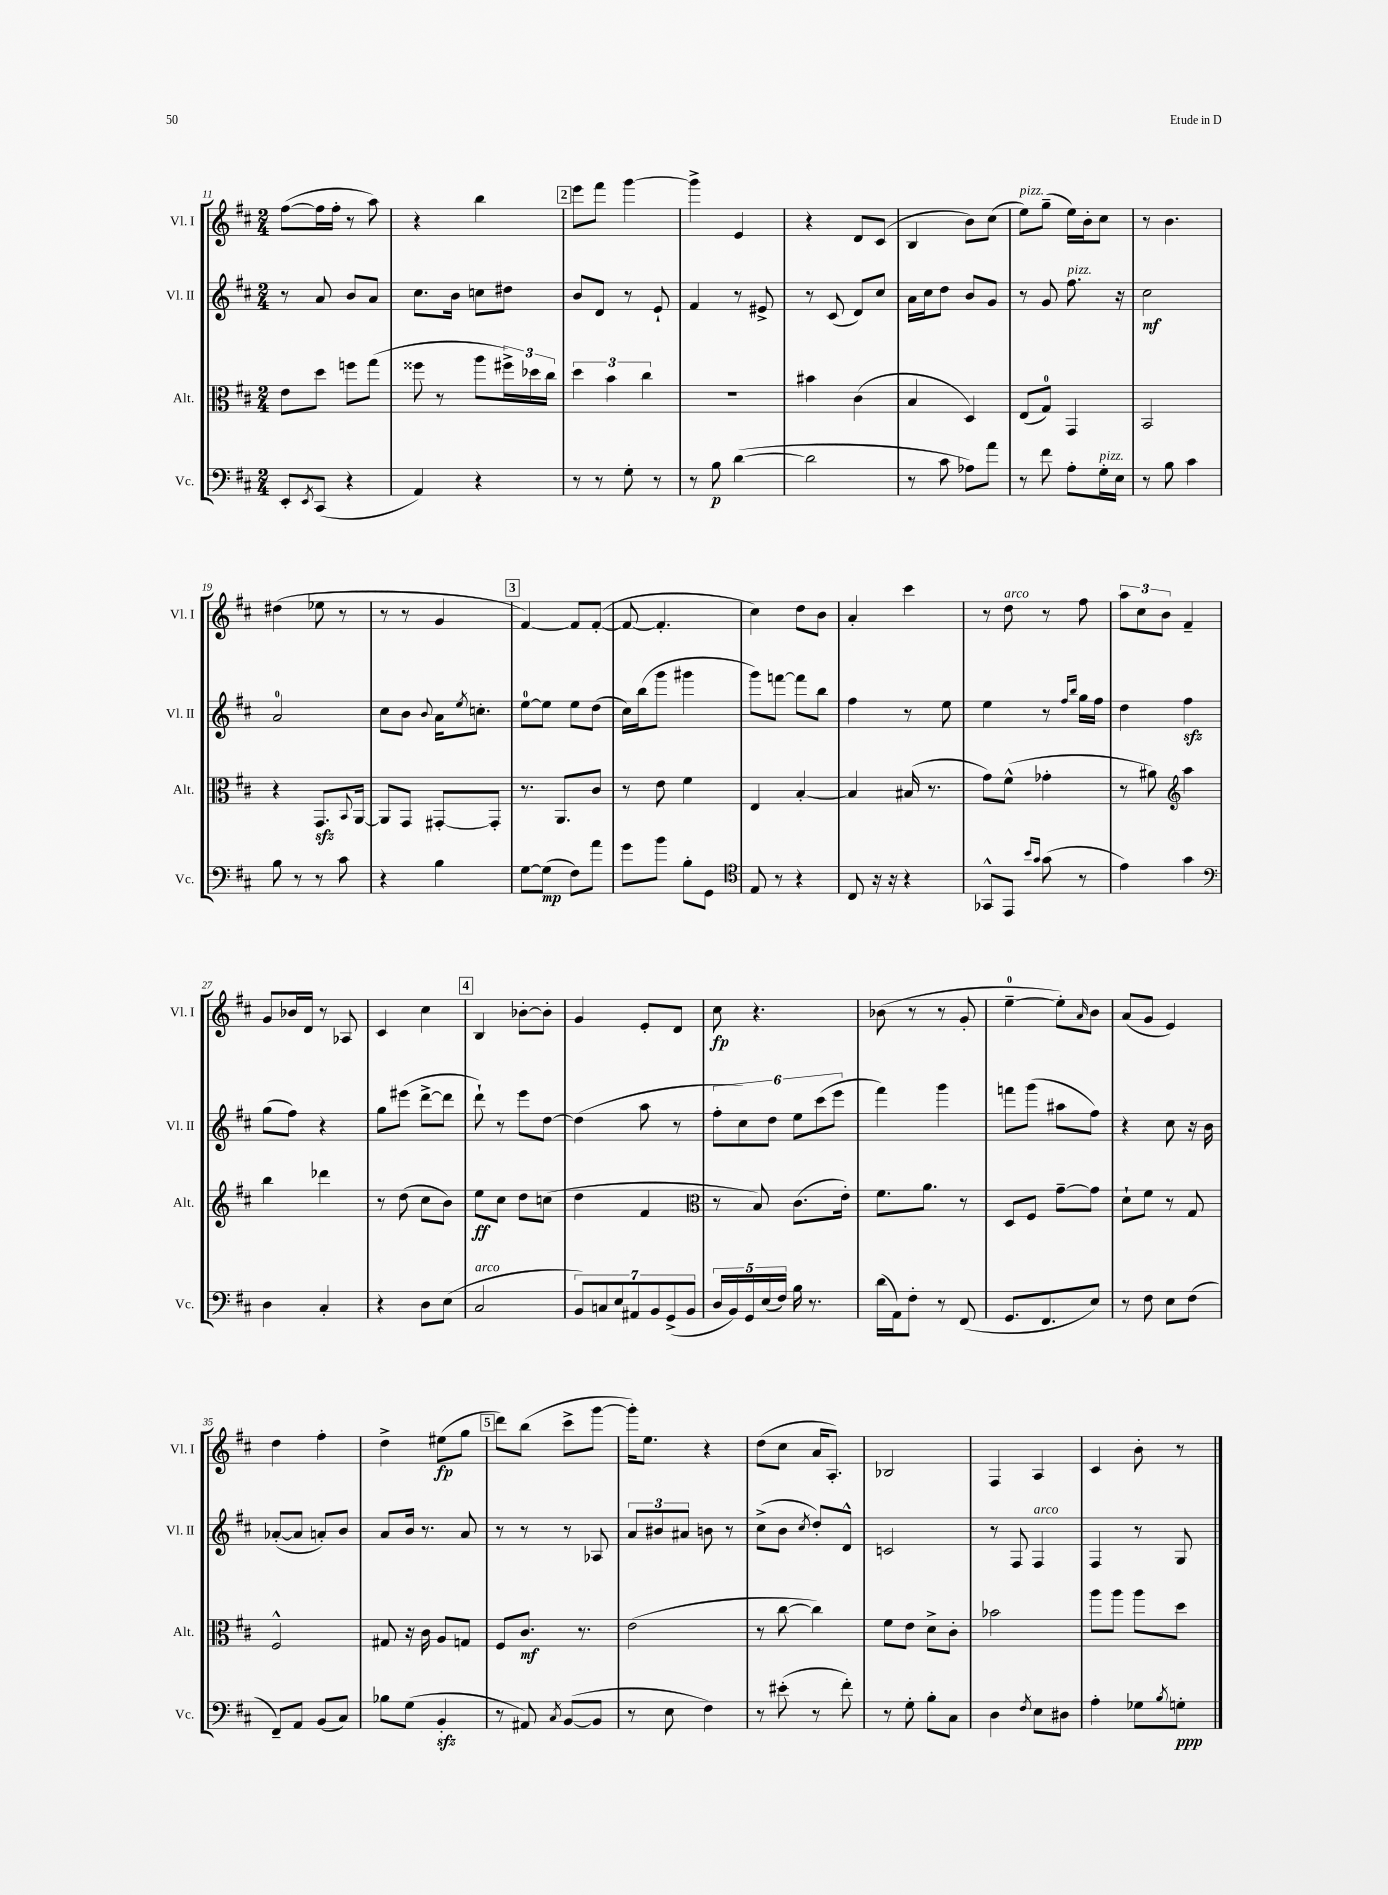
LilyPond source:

<<
\new StaffGroup <<
\new Staff = "s0" \with { instrumentName = "Vl. I" shortInstrumentName = "Vl. I" } {
    \clef treble \key d \major \numericTimeSignature \time 2/4
    fis''8~( fis''16 fis''16-. r8 a''8) |
    r4 b''4 |
    \mark \markup { \box "2" } e'''8 fis'''8 g'''4~ |
    g'''4-> e'4 |
    r4 d'8 cis'8( |
    b4 b'8) cis''8( |
    e''8^\markup { \italic "pizz." }) g''8--( e''16) b'16-. cis''8 |
    r8 b'4. |
    dis''4( ees''8 r8 |
    r8 r8 g'4 |
    \mark \markup { \box "3" } fis'4~) fis'8 fis'8~-.( |
    fis'8~ fis'4.-. |
    cis''4) d''8 b'8 |
    a'4-. cis'''4 |
    r8 d''8^\markup { \italic "arco" } r8 fis''8 |
    \tuplet 3/2 { a''8 cis''8 b'8 } fis'4-- |
    g'8 bes'16 d'16 r8 aes8 |
    cis'4 cis''4 |
    \mark \markup { \box "4" } b4 bes'8~-. bes'8-. |
    g'4 e'8-. d'8 |
    cis''8\fp r4. |
    bes'8( r8 r8 g'8-. |
    e''4-0~-- e''8-.) \grace { a'16 } b'8 |
    a'8( g'8 e'4) |
    d''4 fis''4-. |
    d''4-> eis''8\fp( g''8 |
    \mark \markup { \box "5" } d'''8) b''8( cis'''8-> g'''8~ |
    g'''16-.) e''8. r4 |
    d''8( cis''8 a'16 a8.-.) |
    bes2 |
    fis4 a4 |
    cis'4 b'8-. r8 \bar "|." |
}
\new Staff = "s1" \with { instrumentName = "Vl. II" shortInstrumentName = "Vl. II" } {
    \clef treble \key d \major \numericTimeSignature \time 2/4
    r8 a'8 b'8 a'8 |
    cis''8. b'16 c''8 dis''8 |
    \mark \markup { \box "2" } b'8 d'8 r8 e'8-! |
    fis'4 r8 eis'8-> |
    r8 cis'8( d'8) cis''8 |
    a'16 cis''16 d''8 b'8 g'8 |
    r8 g'8 fis''8.^\markup { \italic "pizz." } r16 |
    cis''2\mf |
    a'2-0 |
    cis''8 b'8 \appoggiatura { b'8 } a'16 \acciaccatura { e''8 } c''8.-. |
    \mark \markup { \box "3" } e''8-0~ e''8 e''8 d''8( |
    cis''16) b''16( g'''8 gis'''4 |
    g'''8) f'''8~ f'''8 b''8 |
    fis''4 r8 e''8 |
    e''4 r8 \grace { fis''16 b''16 } g''16 fis''16 |
    d''4 fis''4\sfz |
    g''8( fis''8) r4 |
    g''8 eis'''8( d'''8~-> d'''8 |
    \mark \markup { \box "4" } d'''8-!) r8 e'''8 d''8~ |
    d''4( a''8 r8 |
    \tuplet 6/4 { fis''8-. cis''8) d''8 e''8 cis'''8( e'''8 } |
    fis'''4) g'''4 |
    f'''8 g'''8( ais''8 fis''8) |
    r4 cis''8 r16 b'16 |
    aes'8~-.( aes'8 a'8-.) b'8 |
    a'8 b'16 r8. a'8 |
    \mark \markup { \box "5" } r8 r8 r8 aes8 |
    \tuplet 3/2 { a'8 bis'8 ais'8 } b'8 r8 |
    cis''8->( b'8 \acciaccatura { cis''8 } d''8-.) d'8-^ |
    c'2 |
    r8 fis8 fis4^\markup { \italic "arco" } |
    fis4 r8 g8 \bar "|." |
}
\new Staff = "s2" \with { instrumentName = "Alt." shortInstrumentName = "Alt." } {
    \clef alto \key d \major \numericTimeSignature \time 2/4
    e'8 d''8 f''8 g''8( |
    fisis''8 r8 a''8 \tuplet 3/2 { fis''16->) des''16 cis''16 } |
    \mark \markup { \box "2" } \tuplet 3/2 { d''4 b'4 cis''4 } |
    R2 |
    bis'4 cis'4( |
    b4 d4) |
    e8( g8-0) g,4 |
    b,2 |
    r4 g,8.\sfz \appoggiatura { b,8 } a,16~ |
    a,8 g,8 gis,8~-. gis,8-. |
    \mark \markup { \box "3" } r8. a,8. cis'8 |
    r8 e'8 fis'4 |
    e4 b4~-. |
    b4 bis16( r8. |
    g'8) fis'8-^( ges'4-. |
    r8 ais'8) \clef treble a''4 |
    b''4 des'''4 |
    r8 d''8( cis''8 b'8) |
    \mark \markup { \box "4" } e''8\ff cis''8 d''8 c''8( |
    d''4 fis'4 |
    \clef alto r8 b8) cis'8.( e'16-.) |
    fis'8. a'8. r8 |
    d8 fis8 g'8~-- g'8 |
    d'8-! fis'8 r8 g8 |
    fis2-^ |
    gis8 r16 cis'16 a8 g8 |
    \mark \markup { \box "5" } fis8 cis'8.\mf r8. |
    e'2( |
    r8 cis''8~ cis''4) |
    fis'8 e'8 d'8-> cis'8-. |
    bes'2 |
    a''8 a''8 a''8 d''8 \bar "|." |
}
\new Staff = "s3" \with { instrumentName = "Vc." shortInstrumentName = "Vc." } {
    \clef bass \key d \major \numericTimeSignature \time 2/4
    e,8-. \acciaccatura { e,8 } cis,8( r4 |
    a,4) r4 |
    \mark \markup { \box "2" } r8 r8 g8-. r8 |
    r8 b8\p d'4~( |
    d'2 |
    r8 cis'8 aes8) a'8 |
    r8 fis'8 a8-. g16-.^\markup { \italic "pizz." } e16 |
    r8 b8 cis'4 |
    b8 r8 r8 cis'8 |
    r4 b4 |
    \mark \markup { \box "3" } g8~ g8\mp( fis8) a'8 |
    g'8 b'8 b8-. g,8 |
    \clef tenor e8 r8 r4 |
    cis8 r16 r16 r4 |
    ges,8-^ e,8 \grace { b'16 g'16 } g'8( r8 |
    e'4) g'4 |
    \clef bass d4 cis4-. |
    r4 d8 e8( |
    \mark \markup { \box "4" } cis2^\markup { \italic "arco" } |
    \tuplet 7/4 { b,8) c8 e8 ais,8 b,8 g,8->( b,8 } |
    \tuplet 5/4 { d16 b,16) g,16 e16( fis16) } b16 r8. |
    d'16( a,16) fis8-. r8 fis,8( |
    g,8. fis,8. e8) |
    r8 fis8 e8 fis8( |
    fis,8--) a,8 b,8( cis8) |
    bes8 g8( b,4-.\sfz |
    \mark \markup { \box "5" } r8 ais,8) \acciaccatura { cis8 } b,8~( b,8 |
    r8 e8 fis4) |
    r8 eis'8-.( r8 fis'8-.) |
    r8 g8-. b8-. cis8 |
    d4 \acciaccatura { fis8 } e8 dis8 |
    a4-. ges8 \acciaccatura { b8 } g8-.\ppp \bar "|." |
}
>>
>>
\layout { \context { \Score currentBarNumber = #11 } }
